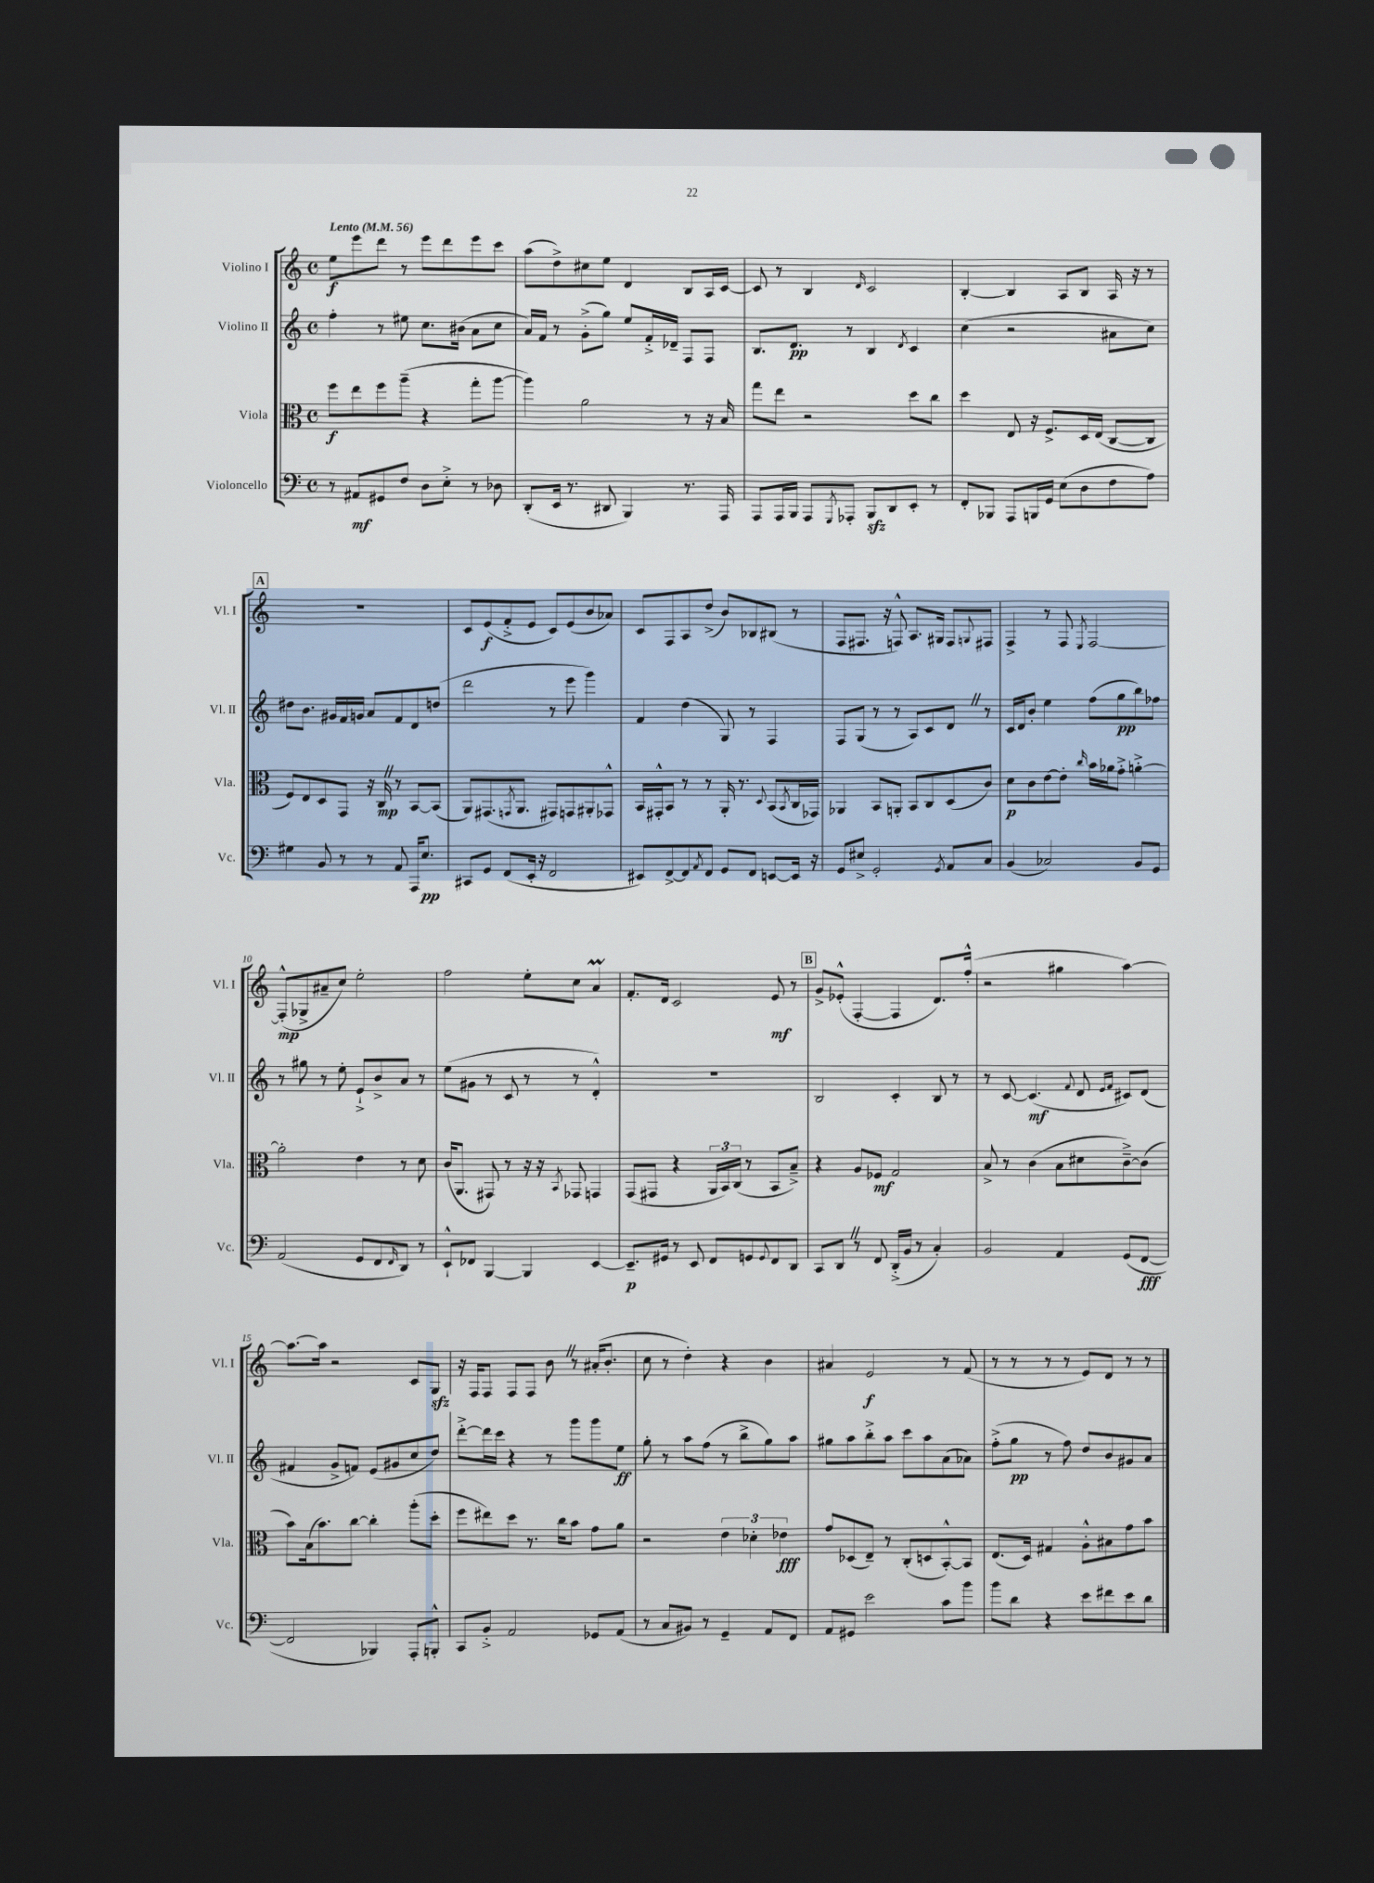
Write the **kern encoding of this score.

**kern	**dynam	**kern	**dynam	**kern	**dynam	**kern	**dynam
*part4	*part4	*part3	*part3	*part2	*part2	*part1	*part1
*staff4	*staff4	*staff3	*staff3	*staff2	*staff2	*staff1	*staff1
*I"Violoncello	*	*I"Viola	*	*I"Violino II	*	*I"Violino I	*
*I'Vc.	*	*I'Vla.	*	*I'Vl. II	*	*I'Vl. I	*
*clefF4	*	*clefC3	*	*clefG2	*	*clefG2	*
*k[]	*	*k[]	*	*k[]	*	*k[]	*
*M4/4	*	*M4/4	*	*M4/4	*	*M4/4	*
*met(c)	*	*met(c)	*	*met(c)	*	*met(c)	*
*MM56	*	*MM56	*	*MM56	*	*MM56	*
=1	=1	=1	=1	=1	=1	=1	=1
!	!	!	!	!	!	!LO:TX:a:B:t=Lento	!
8r	.	8ff\L	f	4ff'\	.	8ee\L	f
8AA#X/L	mf	8ee\	.	.	.	8eee\	.
8GG#X/	.	8ff\	.	8r	.	8ddd\J	.
8F/J	.	(8aa~\J	.	8ee#X\	.	8r	.
8D\L	.	4r	.	8.cc\L	.	8eee\L	.
8E'^\J	.	.	.	.	.	8ddd\	.
.	.	.	.	(16b#X\Jk	.	.	.
8r	.	8gg'\L	.	8a\L	.	8eee\	.
8D-X\	.	[8aa\J	.	8cc\J	.	8ccc\J	.
=2	=2	=2	=2	=2	=2	=2	=2
(8DD'/L	.	4aa\])	.	16a/LL)	.	(8aa\L	.
.	.	.	.	16f/JJ	.	.	.
16EE/Jk	.	.	.	8r	.	8dd^\)	.
8.r	.	.	.	.	.	.	.
.	.	2a\	.	(8g'^\L	.	8cc#X\	.
8DD#X/	.	.	.	8gg\J)	.	8ee\J	.
4BBB/)	.	.	.	8ee/L	.	4d/	.
.	.	.	.	16f'^/L	.	.	.
.	.	.	.	16d-X~/JJ	.	.	.
8.r	.	8r	.	8F/L	.	8B/L	.
.	.	16r	.	8F/J	.	16A/L	.
16AAA/	.	16B/	.	.	.	[16c/JJ	.
=3	=3	=3	=3	=3	=3	=3	=3
8AAA/L	.	8gg\L	.	8.B/L	.	8c/]	.
16AAA/L	.	8ee\J	.	.	.	8r	.
16BBB/JJ	.	.	.	8.d/J	pp	.	.
8AAA/L	.	2r	.	.	.	4B/	.
8qGGG/	.	.	.	.	.	.	.
8AAA-X'/J	.	.	.	8r	.	.	.
.	.	.	.	.	.	16qqd/	.
8BBBzz/L	.	.	.	4B/	.	2c/	.
8DD/	.	.	.	.	.	.	.
.	.	.	.	8qd/	.	.	.
8EE'/J	.	8dd\L	.	4c/	.	.	.
8r	.	8cc\J	.	.	.	.	.
=4	=4	=4	=4	=4	=4	=4	=4
8FF'/L	.	4dd\	.	(4cc\	.	[4B'/	.
8BBB-X/J	.	.	.	.	.	.	.
8AAA/L	.	8E/	.	2r	.	4B/]	.
16BBBn/L	.	16r	.	.	.	.	.
16GG/JJ	.	8.F^/L	.	.	.	.	.
(8E\L	.	.	.	.	.	8A/L	.
8D\	.	16D/L	.	.	.	8B/J	.
.	.	(16E/JJ	.	.	.	.	.
8F\	.	[8C/L	.	8a#X\L	.	16A/	.
.	.	.	.	.	.	16r	.
8A\J)	.	8C/J]	.	8cc\J)	.	8r	.
!!LO:LB:g=z
!!LO:REH:place=s1:t=A
=5	=5	=5	=5	=5	=5	=5	=5
4G#X\	.	8F/L)	.	8dd#X\L	.	1r	.
.	.	8E/	.	8.b\J	.	.	.
8BB/	.	8D/	.	.	.	.	.
.	.	.	.	16g#X/LL	.	.	.
8r	.	8GG/J	.	16f/	.	.	.
.	.	.	.	16gn/JJ	.	.	.
8r	.	16r	.	8a/L	.	.	.
.	.	16CZ/	mp	.	.	.	.
8AA/	.	8r	.	8f/	.	.	.
16AAA/KL	.	[8BB/L	.	8d/	.	.	.
8.E/J	pp	.	.	.	.	.	.
.	.	(8BB/J]	.	(8ddn/J	.	.	.
=6	=6	=6	=6	=6	=6	=6	=6
8CC#X/L	.	8AA/L)	.	2ddd\	.	8c/L	.
8GG/J	.	(8.GG#X/	.	.	.	(8e/	f
(8FF/L	.	.	.	.	.	8f'^/	.
.	.	8qGGn/	.	.	.	.	.
.	.	8.AA/J	.	.	.	.	.
16EE'/Jk	.	.	.	.	.	8e/J	.
16r	.	.	.	.	.	.	.
2FF/	.	8GG#X/L)	.	8r	.	8c/L)	.
.	.	8GGn/	.	8eee\	.	(8e/	.
.	.	8AA#X'/	.	4ggg\)	.	8b/	.
.	.	8GG-X^^/J	.	.	.	8a-X/J)	.
=7	=7	=7	=7	=7	=7	=7	=7
8EE#X/L)	.	16BB/LL	.	4f/	.	8c/L	.
.	.	16GG#X'^^/J	.	.	.	.	.
[8FF^/	.	8BB/J	.	.	.	8F/	.
8FF/]	.	8r	.	(4dd\	.	8A/	.
8qAA/	.	.	.	.	.	.	.
8FF/J	.	8r	.	.	.	(8dd^/J	.
8GG/L	.	16AA'/	.	8G/)	.	8b/L)	.
.	.	8.r	.	.	.	.	.
8FF/J	.	.	.	8r	.	8B-X/	.
.	.	8qqD/	.	.	.	.	.
[8EEn/L	.	(8BB/L	.	4F/	.	(8B#X/J	.
.	.	8qBB/	.	.	.	.	.
16EE/Jk]	.	16C/L	.	.	.	8r	.
16r	.	16GG-X/JJ)	.	.	.	.	.
=8	=8	=8	=8	=8	=8	=8	=8
8GG/L	.	4AA-X/	.	8F/L	.	8F/L	.
8E#X^/J	.	.	.	(8G/J	.	8.F#X/J	.
2GG'/	.	8BB/L	.	8r	.	.	.
.	.	.	.	.	.	16r	.
.	.	8AAn'/J	.	8r	.	8Fn^^/)	.
.	.	8BB/L	.	8A/L)	.	8.A/L	.
.	.	8C/	.	8c/	.	.	.
.	.	.	.	.	.	16G#X/Jk	.
8qGG/	.	.	.	.	.	.	.
8AA/L	.	(8D/	.	8dZ/J	.	8F/L	.
.	.	.	.	.	.	8qqGn/	.
8C/J	.	8c/J)	.	8r	.	8F#X/J	.
=9	=9	=9	=9	=9	=9	=9	=9
(4BB/	.	8d\L	p	16c/LL	.	4F^/	.
.	.	.	.	16d/J	.	.	.
.	.	8c\	.	8b'/J	.	.	.
2C-X/)	.	[8e\	.	4ee\	.	8r	.
.	.	8e'\J]	.	.	.	8F/	.
.	.	16qqcc/	.	.	.	8qE/	.
.	.	16b\LL	.	(8ff\L	.	[2F/	.
.	.	16a-X\J	.	.	.	.	.
.	.	8g'^\J	.	8gg\	pp	.	.
8BB/L	.	[4an'^\	.	8bb\)	.	.	.
8GG/J	.	.	.	8ff-X\J	.	.	.
!!LO:LB:g=z
=10	=10	=10	=10	=10	=10	=10	=10
(2AA/	.	2a'\]	.	8r	.	(8F'^^/L]	mp
.	.	.	.	8gg#X\	.	8G-X^/	.
.	.	.	.	8r	.	8a#X~/	.
.	.	.	.	8ee'\	.	8cc/J)	.
8GG/L	.	4e\	.	8e`^/L	.	2ee'\	.
8FF/	.	.	.	8b^/	.	.	.
16qqFF/	.	.	.	.	.	.	.
8DD/J)	.	8r	.	8a/J	.	.	.
8r	.	8d\	.	8r	.	.	.
=11	=11	=11	=11	=11	=11	=11	=11
8EE`^^/L	.	(16c/KL	.	(8ee\L	.	2ff\	.
.	.	8.AA/J	.	.	.	.	.
8FF-X/J	.	.	.	8g#X\J	.	.	.
[4BBB/	.	8GG#X/)	.	8r	.	.	.
.	.	8r	.	8c/	.	.	.
4BBB/]	.	16r	.	8r	.	8ee'\L	.
.	.	16r	.	.	.	.	.
.	.	8qBB/	.	.	.	.	.
.	.	8GG-X/	.	8r	.	8cc\J	.
[4EE/	.	4GGn/	.	4d'^^/)	.	4aM/	.
=12	=12	=12	=12	=12	=12	=12	=12
8.EE~/L]	p	(8GG/L	.	1r	.	8.f'/L	.
.	.	8GG#X/J	.	.	.	.	.
16GG#X/Jk	.	.	.	.	.	16d/Jk	.
8r	.	4r	.	.	.	2c/	.
8EE/	.	.	.	.	.	.	.
8FF/L	.	24AA/LL	.	.	.	.	.
.	.	24BB/)	.	.	.	.	.
.	.	(24C/JJ	.	.	.	.	.
8GGn/	.	8r	.	.	.	.	.
8qqGG/	.	.	.	.	.	.	.
8FF/	.	8BB/L	.	.	.	8e/	mf
8DD/J	.	8B~^/J)	.	.	.	8r	.
!!LO:REH:place=s1:t=B
=13	=13	=13	=13	=13	=13	=13	=13
8CC/L	.	4r	.	2B/	.	8g^/L	.
8DDZ/J	.	.	.	.	.	(8e-X'^^/J	.
8r	.	8A/L	.	.	.	[4F'/	.
8FF/	.	8F-X/J	mf	.	.	.	.
(16DD'^/LL	.	2G/	.	4c'/	.	4F/]	.
16BB/JJ	.	.	.	.	.	.	.
8r	.	.	.	.	.	.	.
4C'/)	.	.	.	8B/	.	8.d/L)	.
.	.	.	.	8r	.	.	.
.	.	.	.	.	.	(16ff'^^/Jk	.
=14	=14	=14	=14	=14	=14	=14	=14
2BB/	.	8B^/	.	8r	.	2r	.
.	.	8r	.	[8c/	.	.	.
.	.	(4c\	.	(4.c/]	mf	.	.
4AA/	.	8B\L	.	.	.	4gg#X\	.
.	.	.	.	8qqf/	.	.	.
.	.	8d#X\	.	8d/	.	.	.
.	.	.	.	16qqe/LL	.	.	.
.	.	.	.	16qqf/JJ	.	.	.
(8GG/L	.	[8c~^\)	.	8c#X/L)	.	[4aa\)	.
[8FF/J	fff	(8c\J]	.	(8d/J	.	.	.
!!LO:LB:g=z
=15	=15	=15	=15	=15	=15	=15	=15
2FF/]	.	8b\L)	.	4f#X/	.	8.aa\L_	.
.	.	(16B\k	.	.	.	.	.
.	.	8.b\)	.	.	.	16aa\Jk]	.
.	.	.	.	8g^/L	.	2r	.
.	.	[8cc\J	.	8fn/J)	.	.	.
4BBB-X/)	.	4cc'\]	.	(8e/L	.	.	.
.	.	.	.	8g#X/	.	.	.
8AAA'/L	.	(8aa'\L	.	8cc/	.	8c/L	.
8BBBn'^^/J	.	8dd'\J	.	8dd/J)	.	8Gzz/J	.
=16	=16	=16	=16	=16	=16	=16	=16
8CC/L	.	8ff\L	.	[8ddd'^\L	.	16r	.
.	.	.	.	.	.	16F/KL	.
8BB'^/J	.	8ee#X\)	.	16ddd\L]	.	8F/J	.
.	.	.	.	16ccc\JJ	.	.	.
2AA/	.	8dd\J	.	4r	.	8F/L	.
.	.	8.r	.	.	.	8F/J	.
.	.	.	.	8r	.	8bZ\	.
.	.	16cc\KL	.	.	.	.	.
.	.	8b\J	.	8ggg\L	.	8r	.
8GG-X/L	.	8g\L	.	8ggg\	.	(16a#X'/KL	.
.	.	.	.	.	.	8.b'/J	.
(8AA/J	.	8a\J	.	8ee\J	ff	.	.
=17	=17	=17	=17	=17	=17	=17	=17
8r	.	2r	.	8gg'\	.	8cc\	.
8C/L	.	.	.	8r	.	8r	.
8BB#X/J)	.	.	.	8aa\L	.	4dd'\)	.
8r	.	.	.	(8ff\J	.	.	.
4GG~/	.	6e\	.	8r	.	4r	.
.	.	.	.	8bb^\L	.	.	.
.	.	6d-X'\	.	.	.	.	.
8AA/L	.	.	.	8gg\)	.	4b\	.
.	.	6e-X\	fff	.	.	.	.
8FF/J	.	.	.	8aa\J	.	.	.
=18	=18	=18	=18	=18	=18	=18	=18
8AA/L	.	8g/L	.	8gg#X\L	.	4a#X/	.
8GG#X/J	.	(8D-X/	.	8aa\	.	.	.
2e\	.	8E~/J)	.	8bb'^\	.	2e/	f
.	.	8r	.	8aa\J	.	.	.
.	.	(8C'/L	.	8ccc\L	.	.	.
.	.	8Dn/	.	8aa\	.	.	.
8c\L	.	[8BB'^^/)	.	(8a\	.	8r	.
8b\J	.	8BB/J]	.	8a-X\J)	.	(8f/	.
=19	=19	=19	=19	=19	=19	=19	=19
8b\L	.	(8.E/L	.	(8ff'^\L	.	8r	.
8d\J	.	.	.	8gg\J	pp	8r	.
.	.	16D/Jk)	.	.	.	.	.
4r	.	4G#X/	.	8r	.	8r	.
.	.	.	.	8ff\)	.	8r	.
8e\L	.	8A'^^\L	.	8dd/L	.	8e/L)	.
8f#X\	.	8B#X\	.	8b/	.	8d/J	.
8e\	.	8g\	.	8g#X/	.	8r	.
8d\J	.	8b\J	.	8a/J	.	8r	.
==	==	==	==	==	==	==	==
*-	*-	*-	*-	*-	*-	*-	*-
